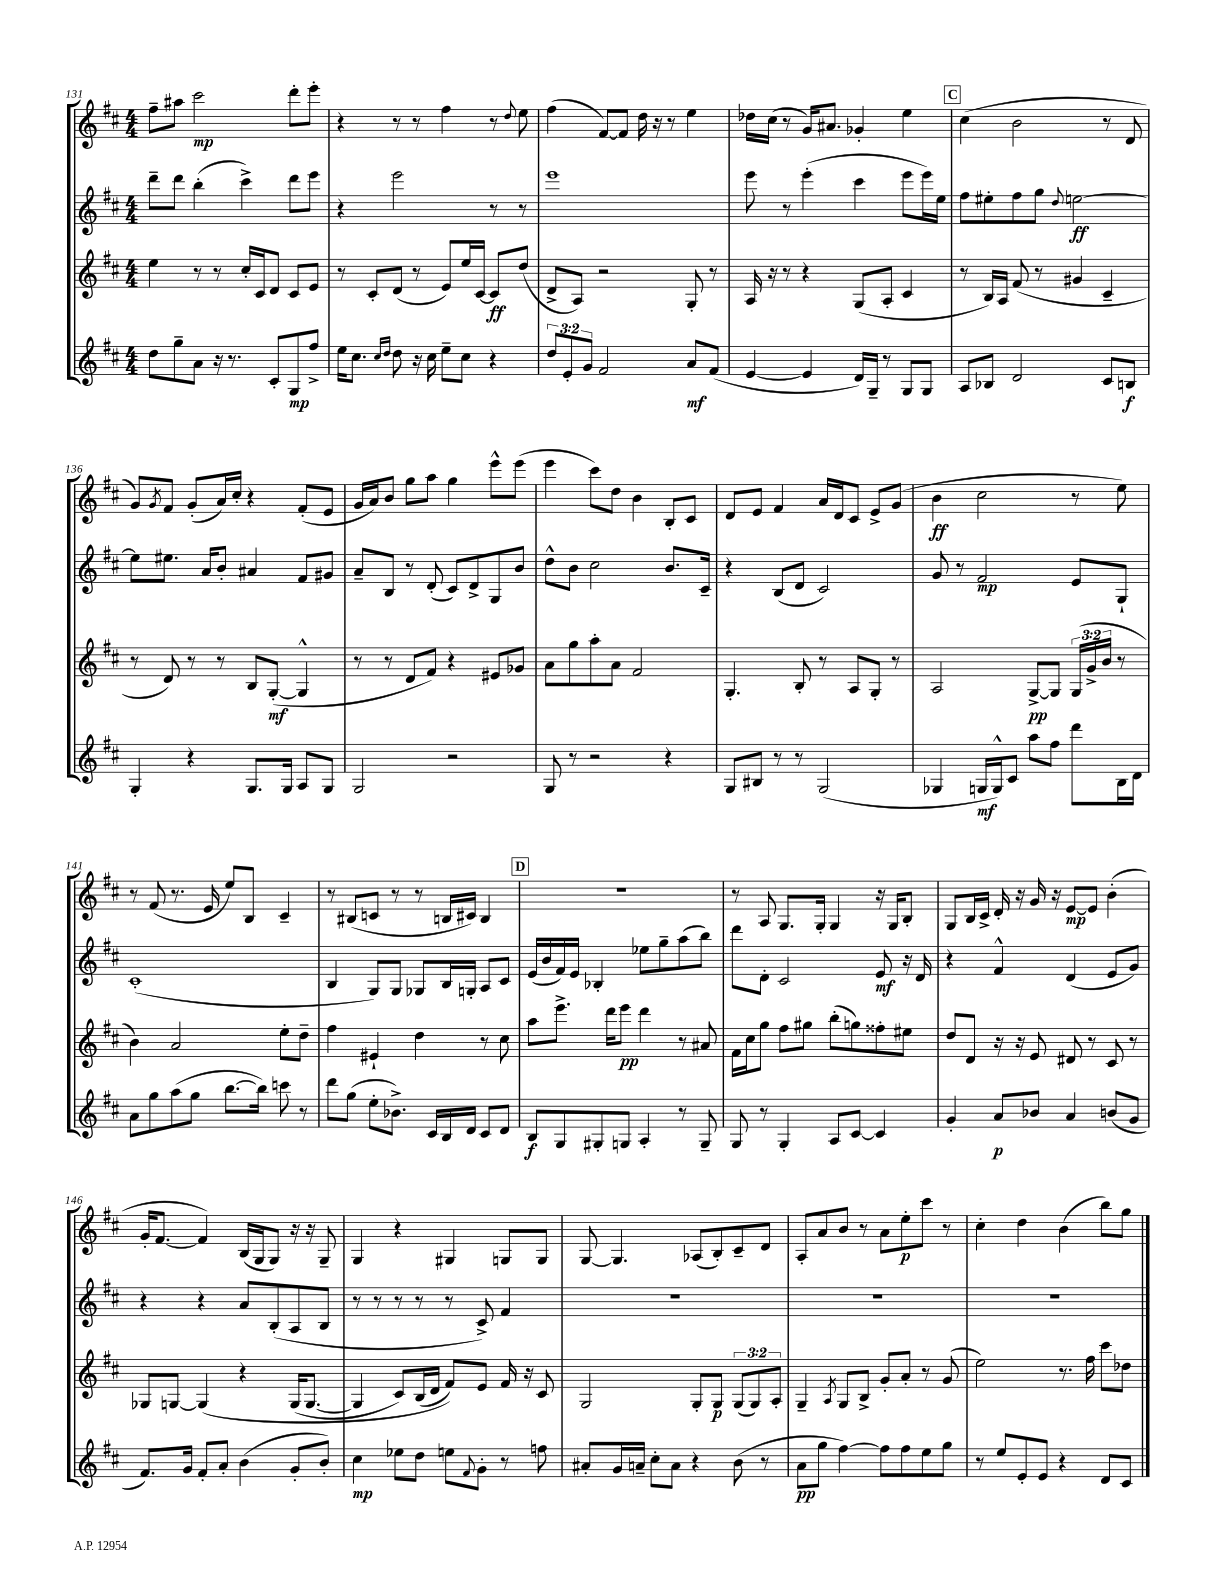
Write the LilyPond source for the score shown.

<<
\new StaffGroup <<
\new Staff = "s0" {
    \clef treble \key d \major \numericTimeSignature \time 4/4
    fis''8-- ais''8 cis'''2\mp d'''8-. e'''8-. |
    r4 r8 r8 fis''4 r8 \appoggiatura { d''8 } e''8 |
    fis''4( fis'8~) fis'8 d''16 r16 r8 e''4 |
    des''16 cis''16( r8 g'16) ais'8. ges'4-. e''4 |
    \mark \markup { \box "C" } cis''4( b'2 r8 d'8 |
    g'8) \acciaccatura { g'8 } fis'8 g'8-.( a'16) cis''16-. r4 fis'8-.( e'8 |
    g'16 a'16) b'8 g''8 a''8 g''4 e'''8-^ e'''8( |
    e'''4 cis'''8) d''8 b'4 b8-. cis'8 |
    d'8 e'8 fis'4 a'16 d'16 cis'8 e'8-> g'8( |
    b'4\ff cis''2 r8 e''8) |
    r8 fis'8( r8. e'16 e''8) b8 cis'4-- |
    r8 bis8( c'8 r8 r8 b16 cis'16) b4 |
    \mark \markup { \box "D" } R1 |
    r8 a8 g8. g16-. g4 r16 g16 b8-. |
    g8 b16 cis'16-> d'16-. r16 g'16 r16 e'8~\mp e'8 b'4-.( |
    g'16-. fis'8.~ fis'4) b16( g16 g8) r16 r16 g8-- |
    g4 r4 gis4 g8 g8 |
    g8~ g4. aes8( b8-.) cis'8-- d'8 |
    a8-. a'8 b'8 r8 a'8 e''8-.\p cis'''8 r8 |
    cis''4-. d''4 b'4( b''8) g''8 \bar "|." |
}
\new Staff = "s1" {
    \clef treble \key d \major \numericTimeSignature \time 4/4
    d'''8-- d'''8 b''4-.( cis'''4->) d'''8 e'''8 |
    r4 e'''2 r8 r8 |
    e'''1 |
    e'''8 r8 e'''4-.( cis'''4 e'''8 e'''16) e''16 |
    \mark \markup { \box "C" } fis''8 eis''8-. fis''8 g''8 \appoggiatura { d''8 } e''2~\ff |
    e''8 eis''8. a'16 b'8-. ais'4 fis'8 gis'8 |
    a'8-- b8 r8 d'8-.( cis'8) d'8-> g8 b'8 |
    d''8-^ b'8 cis''2 b'8. cis'16-- |
    r4 b8( d'8 cis'2) |
    g'8 r8 fis'2\mp e'8 g8-! |
    cis'1-.( |
    b4 g8) g8 ges8 b16 g16-. a8 cis'8 |
    \mark \markup { \box "D" } e'16( b'16 fis'16) e'16 bes4-. ees''8 g''8-- a''8( b''8) |
    d'''8 d'8-. cis'2 e'8\mf r16 d'16 |
    r4 fis'4-^ d'4( e'8 g'8) |
    r4 r4 a'8 b8-.( a8 b8 |
    r8 r8 r8 r8 r8 cis'8->) fis'4 |
    R1 |
    R1 |
    R1 \bar "|." |
}
\new Staff = "s2" {
    \clef treble \key d \major \numericTimeSignature \time 4/4 \override Staff.TupletNumber.text = #tuplet-number::calc-fraction-text
    e''4 r8 r8 cis''16-. cis'16 d'8 cis'8 e'8 |
    r8 cis'8-. d'8( r8 e'8) e''16 cis'16~ cis'8\ff d''8( |
    d'8-> a8) r2 g8-. r8 |
    a16 r16 r8 r4 g8( a8-. cis'4 |
    \mark \markup { \box "C" } r8 b16) a16 fis'8( r8 gis'4 cis'4-- |
    r8 d'8) r8 r8 b8 g8~-.\mf( g4-^ |
    r8 r8 d'8 fis'8) r4 eis'8 ges'8 |
    a'8 g''8 a''8-. a'8 fis'2 |
    g4.-. b8-. r8 a8 g8-. r8 |
    a2 g8~->\pp g8 \tuplet 3/2 { g16( g'16-> b'16 } r8 |
    b'4) a'2 e''8-. d''8-- |
    fis''4 eis'4-! d''4 r8 cis''8 |
    \mark \markup { \box "D" } a''8 e'''8.-> d'''16 e'''8\pp d'''4 r8 ais'8 |
    fis'16 cis''16 g''8 fis''8 gis''8 b''8-.( g''8) fisis''8-. eis''8 |
    d''8 d'8 r16 r16 e'8 dis'8 r8 cis'8 r8 |
    ges8 g8~ g4\( r4 g16( g8.~ |
    g4 cis'8) b16( d'16 fis'8)\) e'8 fis'16 r16 cis'8 |
    g2 g8-. g8\p \tuplet 3/2 { g8( g8) a8-. } |
    g4-- \acciaccatura { a8 } g8 b8-> g'8-. a'8-. r8 g'8( |
    e''2) r8. fis''16 cis'''8 des''8 \bar "|." |
}
\new Staff = "s3" {
    \clef treble \key d \major \numericTimeSignature \time 4/4 \override Staff.TupletNumber.text = #tuplet-number::calc-fraction-text
    d''8 g''8-- a'8 r16 r8. cis'8-. g8\mp fis''8-> |
    e''16 cis''8. \grace { cis''16 d''16 } d''8 r16 cis''16 e''8-- cis''8 r4 |
    \tuplet 3/2 { d''8 e'8-. g'8 } fis'2 a'8\mf fis'8( |
    e'4~ e'4 d'16) g16-- r8 g8 g8 |
    \mark \markup { \box "C" } a8 bes8 d'2 cis'8 b8\f |
    g4-. r4 g8. g16 a8 g8 |
    g2 r2 |
    g8 r8 r2 r4 |
    g8 bis8 r8 r8 g2( |
    ges4 g16\mf g16-^) cis'8 a''8 fis''8 d'''8 b16 d'16 |
    a'8 g''8 a''8( g''8 b''8.~ b''16) c'''8 r8 |
    d'''8 g''8( e''8-. bes'8.->) cis'16 b16 d'16 cis'8 d'8 |
    \mark \markup { \box "D" } b8\f g8 gis8-. g8 a4-. r8 g8-- |
    g8 r8 g4-. a8 cis'8~ cis'4 |
    g'4-. a'8\p bes'8 a'4 b'8( g'8 |
    fis'8.) g'16 fis'8-. a'8-. b'4( g'8-. b'8-.) |
    cis''4\mp ees''8 d''8 e''8 \appoggiatura { fis'8 } g'8-. r8 f''8 |
    ais'8-. g'16 a'16-- cis''8-. a'8 r4 b'8( r8 |
    a'8\pp g''8 fis''4~) fis''8 fis''8 e''8 g''8 |
    r8 e''8 e'8-. e'8 r4 d'8 cis'8 \bar "|." |
}
>>
>>
\layout { \context { \Score currentBarNumber = #131 } }
